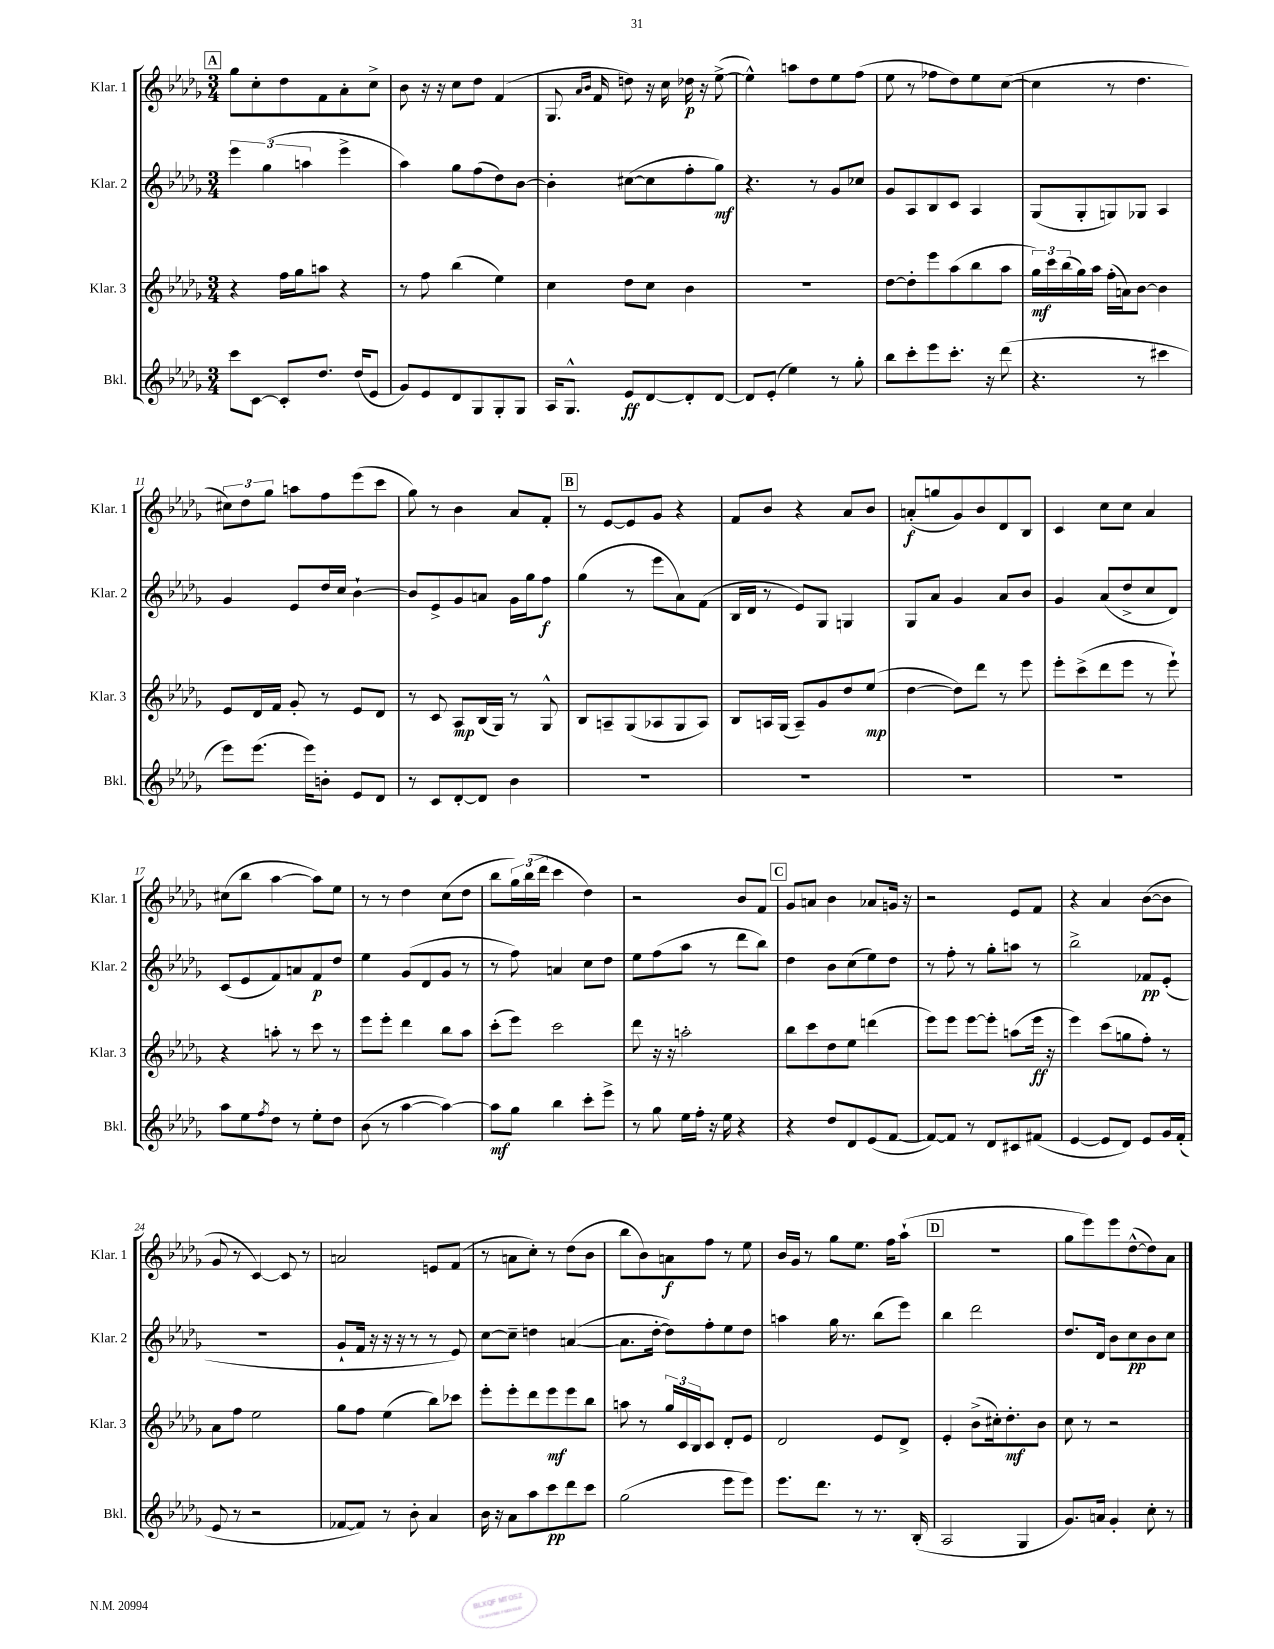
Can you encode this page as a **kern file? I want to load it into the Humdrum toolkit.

**kern	**dynam	**kern	**dynam	**kern	**dynam	**kern	**dynam
*part4	*part4	*part3	*part3	*part2	*part2	*part1	*part1
*staff4	*staff4	*staff3	*staff3	*staff2	*staff2	*staff1	*staff1
*I"Bkl.	*	*I"Klar. 3	*	*I"Klar. 2	*	*I"Klar. 1	*
*I'Bkl.	*	*I'Klar. 3	*	*I'Klar. 2	*	*I'Klar. 1	*
*clefG2	*	*clefG2	*	*clefG2	*	*clefG2	*
*k[b-e-a-d-g-]	*	*k[b-e-a-d-g-]	*	*k[b-e-a-d-g-]	*	*k[b-e-a-d-g-]	*
*M3/4	*	*M3/4	*	*M3/4	*	*M3/4	*
!!LO:REH:place=s1:t=A
=5	=5	=5	=5	=5	=5	=5	=5
8ccc\L	.	4r	.	6eee-\	.	8gg-\L	.
[8c\J	.	.	.	.	.	8cc'\	.
.	.	.	.	(6gg-\	.	.	.
8c'/L]	.	16ff\LL	.	.	.	8dd-\	.
.	.	16gg-\J	.	.	.	.	.
.	.	.	.	6aan\	.	.	.
8.dd-/J	.	8aan\J	.	.	.	8f\	.
.	.	4r	.	4eee-^\	.	8a-'\	.
(16dd-/KL	.	.	.	.	.	.	.
8e-/J	.	.	.	.	.	8cc^\J	.
=6	=6	=6	=6	=6	=6	=6	=6
8g-/L)	.	8r	.	4aa-\)	.	8b-\	.
8e-/	.	8ff\	.	.	.	16r	.
.	.	.	.	.	.	16r	.
8d-/	.	(4bb-\	.	8gg-\L	.	8cc\L	.
8G-/	.	.	.	(8ff\	.	8dd-\J	.
8G-'/	.	4ee-\)	.	8dd-\)	.	(4f/	.
8G-/J	.	.	.	[8b-\J	.	.	.
=7	=7	=7	=7	=7	=7	=7	=7
16A-/KL	.	4cc\	.	4b-'\]	.	8.G-/	.
8.G-^^/J	.	.	.	.	.	.	.
.	.	.	.	.	.	16qqa-/LL	.
.	.	.	.	.	.	16qqb-/JJ	.
.	.	.	.	.	.	16f/	.
8e-/L	ff	8dd-\L	.	([8cc#X\L	.	8ddn\)	.
[8d-/	.	8cc\J	.	8cc#\]	.	16r	.
.	.	.	.	.	.	16cc\	.
8d-'/]	.	4b-\	.	8ff'\	.	16dd-X\	p
.	.	.	.	.	.	16r	.
[8d-/J	.	.	.	8gg-\J)	mf	([8ee-^\	.
=8	=8	=8	=8	=8	=8	=8	=8
8d-/L]	.	2.r	.	4.r	.	4ee-^^\])	.
(8e-'/J	.	.	.	.	.	.	.
4ee-\)	.	.	.	.	.	8aan\L	.
.	.	.	.	8r	.	8dd-\	.
8r	.	.	.	8g-/L	.	8ee-\	.
8gg-'\	.	.	.	8cc-X/J	.	(8ff\J	.
=9	=9	=9	=9	=9	=9	=9	=9
8bb-\L	.	[8dd-\L	.	8g-/L	.	8ee-\	.
8ccc'\	.	8dd-'\]	.	8A-/	.	8r	.
8eee-\	.	8eee-\	.	8B-/	.	8ff-X\L	.
8.ccc'\J	.	(8aa-\	.	8c/J	.	8dd-\)	.
.	.	8bb-\	.	4A-/	.	8ee-\	.
16r	.	.	.	.	.	.	.
(8ddd-\	.	8aa-\J	.	.	.	([8cc\J	.
=10	=10	=10	=10	=10	=10	=10	=10
4.r	.	24gg-\LL)	mf	(8G-/L	.	4cc\]	.
.	.	24ccc\	.	.	.	.	.
.	.	(24bb-\	.	.	.	.	.
.	.	16gg-\)	.	8G-'/	.	.	.
.	.	16aa-\JJ	.	.	.	.	.
.	.	(16ff'\LL	.	8Gn/)	.	8r	.
.	.	16an\J)	.	.	.	.	.
8r	.	[8b-\J	.	8G-X/J	.	4.dd-\	.
4ccc#X\	.	4b-\]	.	4A-/	.	.	.
!!LO:LB:g=z
=11	=11	=11	=11	=11	=11	=11	=11
8eee-\L)	.	8e-/L	.	4g-/	.	12cc#X\L)	.
.	.	.	.	.	.	12dd-\	.
(8.eee-\J	.	16d-/L	.	.	.	.	.
.	.	.	.	.	.	12gg-\J	.
.	.	16f/JJ	.	.	.	.	.
.	.	8g-'/	.	8e-/L	.	8aan\L	.
16eee-\KL)	.	.	.	.	.	.	.
8bn'\J	.	8r	.	16dd-/L	.	8ff\	.
.	.	.	.	16cc/JJ	.	.	.
8e-/L	.	8e-/L	.	[4b-`\	.	(8eee-\	.
8d-/J	.	8d-/J	.	.	.	8ccc\J	.
=12	=12	=12	=12	=12	=12	=12	=12
8r	.	8r	.	8b-/L]	.	8gg-\)	.
8c/L	.	8c/	.	8e-^/	.	8r	.
[8d-'/	.	8A-/L	mp	8g-/	.	4b-\	.
8d-/J]	.	(16B-/L	.	8an/J	.	.	.
.	.	16G-/JJ)	.	.	.	.	.
4b-\	.	8r	.	16g-\LL	.	8a-/L	.
.	.	.	.	16gg-\J	.	.	.
.	.	8G-^^/	.	8ff\J	f	8f'/J	.
!!LO:REH:place=s1:t=B
=13	=13	=13	=13	=13	=13	=13	=13
2.r	.	8B-/L	.	(4gg-\	.	8r	.
.	.	8An~/	.	.	.	[8e-/L	.
.	.	(8G-/	.	8r	.	8e-/]	.
.	.	8A-X/	.	8eee-\L	.	8g-/J	.
.	.	8G-/	.	8a-\)	.	4r	.
.	.	8A-/J)	.	(8f\J	.	.	.
=14	=14	=14	=14	=14	=14	=14	=14
2.r	.	8B-/L	.	16B-/LL	.	8f/L	.
.	.	.	.	16d-/JJ	.	.	.
.	.	16An/L	.	8r	.	8b-/J	.
.	.	(16G-/JJ	.	.	.	.	.
.	.	8A~/L)	.	8e-/L)	.	4r	.
.	.	8g-/	.	8G-/J	.	.	.
.	.	8dd-/	.	4Gn/	.	8a-/L	.
.	.	(8ee-/J	mp	.	.	8b-/J	.
=15	=15	=15	=15	=15	=15	=15	=15
2.r	.	[4dd-\	.	8G-/L	.	(8an'/L	f
.	.	.	.	8a-/J	.	8ggn/	.
.	.	8dd-\L])	.	4g-/	.	8g-/)	.
.	.	8ddd-\J	.	.	.	8b-/	.
.	.	8r	.	8a-/L	.	8d-/	.
.	.	8eee-\	.	8b-/J	.	8B-/J	.
=16	=16	=16	=16	=16	=16	=16	=16
2.r	.	8eee-'\L	.	4g-/	.	4c/	.
.	.	(8ccc^\	.	.	.	.	.
.	.	8ddd-\	.	(8a-/L	.	8cc\L	.
.	.	8eee-\J	.	8dd-^/	.	8cc\J	.
.	.	8r	.	8cc/	.	4a-/	.
.	.	8eee-`\)	.	8d-/J)	.	.	.
!!LO:LB:g=z
=17	=17	=17	=17	=17	=17	=17	=17
8aa-\L	.	4r	.	(8c/L	.	(8cc#X\L	.
8ee-\	.	.	.	8e-/	.	8bb-\J	.
8qff/	.	.	.	.	.	.	.
8dd-\J	.	8aan'\	.	8f/)	.	[4aa-\	.
8r	.	8r	.	8an/	.	.	.
8ee-'\L	.	8ccc\	.	8f/	p	8aa-\L])	.
8dd-\J	.	8r	.	8dd-/J	.	8ee-\J	.
=18	=18	=18	=18	=18	=18	=18	=18
(8b-\	.	8eee-\L	.	4ee-\	.	8r	.
8r	.	8eee-'\J	.	.	.	8r	.
[4aa-\	.	4ddd-\	.	(8g-/L	.	4dd-\	.
.	.	.	.	8d-/	.	.	.
4aa-\_)	.	8bb-\L	.	8g-/J	.	(8cc\L	.
.	.	8aa-\J	.	8r	.	8dd-\J	.
=19	=19	=19	=19	=19	=19	=19	=19
8aa-\L]	mf	(8ccc'\L	.	8r	.	8bb-\L	.
8gg-\J	.	8eee-\J)	.	8ff\)	.	24gg-\L)	.
.	.	.	.	.	.	(24bb-\	.
.	.	.	.	.	.	24ddd-\JJ	.
4bb-\	.	2ccc\	.	4an/	.	4ccc\	.
8ccc'\L	.	.	.	8cc\L	.	4dd-\)	.
8eee-^\J	.	.	.	8dd-\J	.	.	.
=20	=20	=20	=20	=20	=20	=20	=20
8r	.	8ddd-\	.	8ee-\L	.	2r	.
8gg-\	.	16r	.	(8ff\	.	.	.
.	.	16r	.	.	.	.	.
16ee-\LL	.	2aan'\	.	8aa-\J	.	.	.
16ff'\JJ	.	.	.	.	.	.	.
16r	.	.	.	8r	.	.	.
16ee-\	.	.	.	.	.	.	.
4r	.	.	.	8ddd-\L	.	8b-/L	.
.	.	.	.	8bb-\J)	.	8f/J	.
!!LO:REH:place=s1:t=C
=21	=21	=21	=21	=21	=21	=21	=21
4r	.	8bb-\L	.	4dd-\	.	8g-/L	.
.	.	8ccc\	.	.	.	8an/J	.
8dd-/L	.	8dd-\	.	8b-\L	.	4b-\	.
8d-/	.	8ee-\J	.	(8cc\	.	.	.
(8e-/	.	(4dddn\	.	8ee-\)	.	8a-X/L	.
[8f/J	.	.	.	8dd-\J	.	16gn/Jk	.
.	.	.	.	.	.	16r	.
=22	=22	=22	=22	=22	=22	=22	=22
8f/L_)	.	8eee-\L)	.	8r	.	2r	.
8f/J]	.	8eee-\J	.	8ff'\	.	.	.
8r	.	[8eee-\L	.	8r	.	.	.
8d-/L	.	8eee-'\J]	.	8gg-'\L	.	.	.
8c#X/	.	(8aan\L	.	8aan\J	.	8e-/L	.
(8f#X/J	.	16eee-\Jk	ff	8r	.	8f/J	.
.	.	16r	.	.	.	.	.
=23	=23	=23	=23	=23	=23	=23	=23
[4e-/	.	4eee-\)	.	2bb-^\	.	4r	.
8e-/L]	.	(8ccc\L	.	.	.	4a-/	.
8d-/J)	.	8ggn\	.	.	.	.	.
8e-/L	.	8ff'\J)	.	8f-X/L	pp	([8b-\L	.
16g-/L	.	8r	.	(8e-'/J	.	8b-\J]	.
(16f'/JJ	.	.	.	.	.	.	.
!!LO:LB:g=z
=24	=24	=24	=24	=24	=24	=24	=24
8e-/	.	8a-\L	.	2.r	.	8g-/	.
8r	.	8ff\J	.	.	.	8r	.
2r	.	2ee-\	.	.	.	[4c/)	.
.	.	.	.	.	.	8c/]	.
.	.	.	.	.	.	8r	.
=25	=25	=25	=25	=25	=25	=25	=25
[8f-X/L	.	8gg-\L	.	8g-`/L	.	2an/	.
8f-/J])	.	8ff\J	.	16f/Jk	.	.	.
.	.	.	.	16r	.	.	.
8r	.	(4ee-\	.	16r	.	.	.
.	.	.	.	16r	.	.	.
8b-'\	.	.	.	8r	.	.	.
4a-/	.	8bb-\L)	.	8r	.	8en/L	.
.	.	8ccc-X\J	.	8e-/)	.	(8f/J	.
=26	=26	=26	=26	=26	=26	=26	=26
16b-\	.	8eee-'\L	.	[8cc\L	.	8r	.
16r	.	.	.	.	.	.	.
8a-\L	.	8eee-'\	.	8cc~\J]	.	8an\L	.
8aa-\	.	8ddd-\	.	4ddn\	.	8cc'\J)	.
8ccc\	pp	8eee-\	mf	.	.	8r	.
8ddd-\	.	8eee-\	.	([4an/	.	(8dd-\L	.
8ccc\J	.	8bb-\J	.	.	.	8b-\J	.
=27	=27	=27	=27	=27	=27	=27	=27
(2gg-\	.	8aan\	.	8.a\L]	.	8bb-\L	.
.	.	8r	.	.	.	8b-\)	.
.	.	.	.	[16dd-'\Jk	.	.	.
.	.	24gg-/LL	.	8dd-\L])	.	8an\	f
.	.	24c/	.	.	.	.	.
.	.	24B-/J	.	.	.	.	.
.	.	8c/J	.	8ff'\	.	8ff\J	.
8eee-\L	.	8d-'/L	.	8ee-\	.	8r	.
8eee-\J)	.	8e-/J	.	8dd-\J	.	8ee-\	.
=28	=28	=28	=28	=28	=28	=28	=28
8.eee-\L	.	2d-/	.	4aan\	.	16b-/LL	.
.	.	.	.	.	.	16g-/JJ	.
.	.	.	.	.	.	8r	.
8.ddd-\J	.	.	.	.	.	.	.
.	.	.	.	16gg-\	.	8gg-\L	.
.	.	.	.	8.r	.	.	.
8r	.	.	.	.	.	8.ee-\J	.
8.r	.	8e-/L	.	(8bb-\L	.	.	.
.	.	.	.	.	.	16ff\KL	.
.	.	8d-^/J	.	8eee-\J)	.	(8aa-`\J	.
(16B-'/	.	.	.	.	.	.	.
!!LO:REH:place=s1:t=D
=29	=29	=29	=29	=29	=29	=29	=29
2A-/	.	4e-'/	.	4bb-\	.	2.r	.
.	.	(8b-^\L	.	2ddd-\	.	.	.
.	.	16cc#X'\k)	.	.	.	.	.
.	.	8.dd-'\	mf	.	.	.	.
4G-/	.	.	.	.	.	.	.
.	.	8b-\J	.	.	.	.	.
=30	=30	=30	=30	=30	=30	=30	=30
8.g-/L)	.	8cc\	.	8.dd-/L	.	8gg-\L	.
.	.	8r	.	.	.	8eee-\)	.
16an/Jk	.	.	.	16d-/Jk	.	.	.
4g-'/	.	2r	.	8b-\L	.	8eee-\	.
.	.	.	.	8cc\	pp	([8dd-^^\	.
8cc'\	.	.	.	8b-\	.	8dd-\])	.
8r	.	.	.	8cc\J	.	8a-\J	.
==	==	==	==	==	==	==	==
*-	*-	*-	*-	*-	*-	*-	*-
